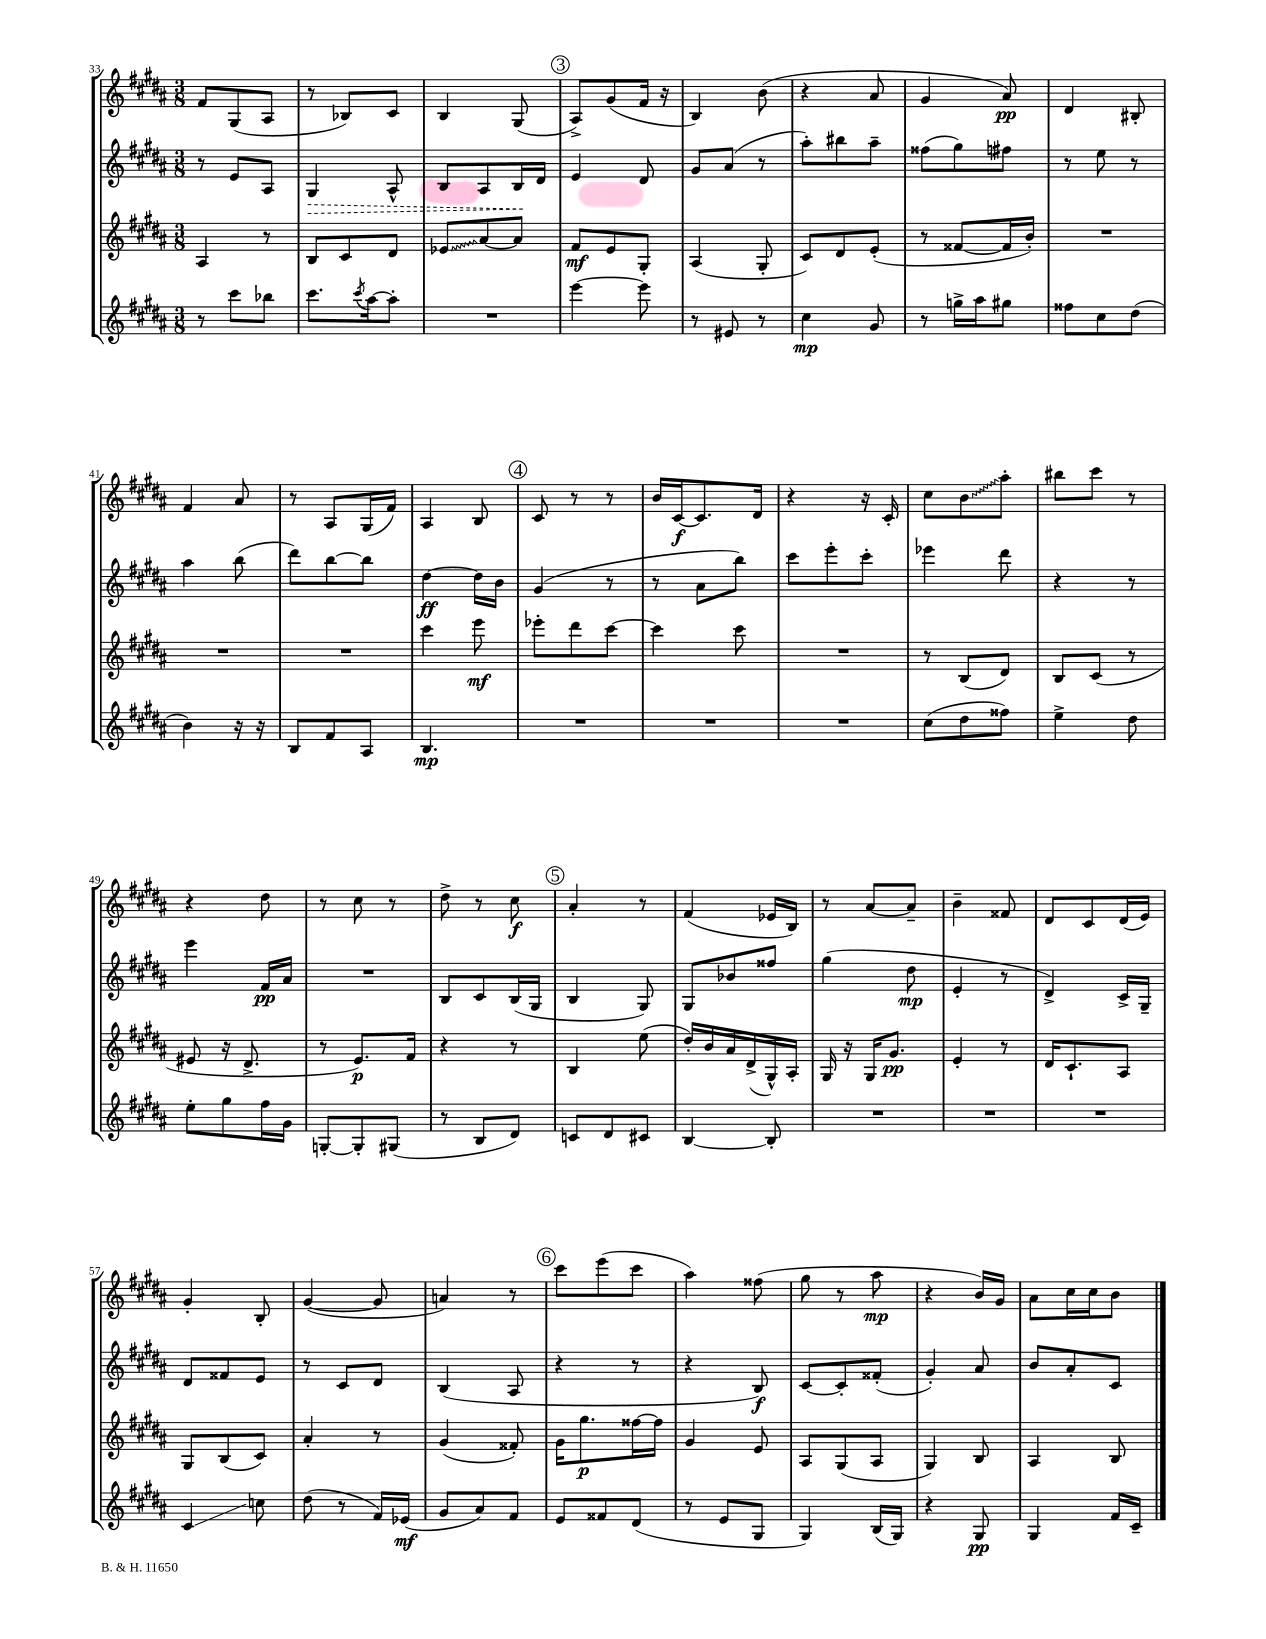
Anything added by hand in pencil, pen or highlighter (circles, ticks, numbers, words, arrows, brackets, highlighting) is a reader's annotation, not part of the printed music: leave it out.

**kern	**kern	**kern	**kern
*staff4	*staff3	*staff2	*staff1
*clefG2	*clefG2	*clefG2	*clefG2
*k[f#c#g#d#a#]	*k[f#c#g#d#a#]	*k[f#c#g#d#a#]	*k[f#c#g#d#a#]
*M3/8	*M3/8	*M3/8	*M3/8
8r	4A#	8r	8f#
8ccc#	.	8e	(8G#
8bb-	8r	8A#	8A#
=	=	=	=
8.ccc#	8B	4G#	8r
.	8c#	.	8B-)
8qccc#	.	.	.
[16aa#	.	.	.
8aa#']	8d#	8A#^^	8c#
=	=	=	=
4.r	8e-	8B	4B
.	[8a#	8A#	.
.	8a#]	16B	(8G#
.	.	16d#	.
=	=	=	=
[4eee	8f#	4e	8A#^)
.	8e	.	(8g#
8eee]	8G#'	8d#	16f#
.	.	.	16r
=	=	=	=
8r	(4A#	8g#	4B)
8e#	.	(8a#	.
8r	8G#'	8r	(8b
=	=	=	=
4cc#	8c#)	8aa#')	4r
.	8d#	8bb#	.
8g#	(8e'	8aa#~	8a#
=	=	=	=
8r	8r	(8ff##	4g#
16gg^	[8f##	8gg#)	.
16aa#	.	.	.
8gg#	16f##]	8ff#	8a#)
.	16b')	.	.
=	=	=	=
8ff##	4.r	8r	4d#
8cc#	.	8ee	.
(8dd#	.	8r	8B#'
=	=	=	=
4b)	4.r	4aa#	4f#
16r	.	(8bb	8a#
16r	.	.	.
=	=	=	=
8B	4.r	8ddd#)	8r
8f#	.	[8bb	8A#
8A#	.	8bb]	(16G#
.	.	.	16f#)
=	=	=	=
4.B	4ccc#	[4dd#	4A#
.	8eee	16dd#]	8B
.	.	16b	.
=	=	=	=
4.r	8eee-'	(4g#	8c#
.	8ddd#	.	8r
.	[8ccc#	8r	8r
=	=	=	=
4.r	4ccc#]	8r	16b
.	.	.	[16c#
.	.	8a#	8.c#]
.	8ccc#	8bb)	.
.	.	.	16d#
=	=	=	=
4.r	4.r	8ccc#	4r
.	.	8eee'	.
.	.	8ccc#'	16r
.	.	.	16c#'
=	=	=	=
(8cc#	8r	4eee-	8cc#
8dd#	(8B	.	8b
8ff##)	8d#)	8ddd#	8aa#'
=	=	=	=
4ee^	8B	4r	8bb#
.	(8c#	.	8ccc#
8dd#	8r	8r	8r
=	=	=	=
8ee'	8e#	4eee	4r
8gg#	16r	.	.
.	8.d#^	.	.
16ff#	.	16f#	8dd#
16g#	.	16a#	.
=	=	=	=
[8G'	8r	4.r	8r
8G']	8.e)	.	8cc#
(8G#	.	.	8r
.	16f#	.	.
=	=	=	=
8r	4r	8B	8dd#^
8B	.	8c#	8r
8d#)	8r	(16B	8cc#
.	.	16G#	.
=	=	=	=
8c	4B	4B	4a#'
8d#	.	.	.
8c#	(8ee	8G#)	8r
=	=	=	=
[4B	16dd#')	8G#	(4f#
.	16b	.	.
.	16a#	8b-	.
.	(16d#^	.	.
8B']	16G#^^)	8ff##	16e-
.	16A#'	.	16B)
=	=	=	=
4.r	16G#	(4gg#	8r
.	16r	.	.
.	16G#	.	[8a#
.	8.g#	.	.
.	.	8dd#	8a#~]
=	=	=	=
4.r	4e'	4e'	4b~
.	8r	8r	8f##
=	=	=	=
4.r	16d#	4d#^)	8d#
.	8.c#`	.	.
.	.	.	8c#
.	8A#	16c#^	(16d#
.	.	16G#~	16e)
=	=	=	=
4c#	8G#	8d#	4g#'
.	(8B	8f##	.
8cc	8c#)	8e	8B'
=	=	=	=
(8dd#	4a#'	8r	([4g#
8r	.	8c#	.
16f#)	8r	8d#	8g#]
(16e-	.	.	.
=	=	=	=
8g#	(4g#	(4B	4a)
8a#)	.	.	.
8f#	8f##')	8A#	8r
=	=	=	=
8e	16g#	4r	8ccc#
.	8.gg#	.	.
8f##	.	.	(8eee
(8d#	[16ff##	8r	8ccc#
.	16ff##]	.	.
=	=	=	=
8r	4g#	4r	4aa#)
8e	.	.	.
8G#	8e	8B)	(8ff##
=	=	=	=
4G#)	8A#	[8c#	8gg#
.	(8G#	8c#']	8r
(16B	8A#	(8f##'	8aa#
16G#)	.	.	.
=	=	=	=
4r	4G#)	4g#')	4r
8G#	8B	8a#	16b)
.	.	.	16g#
=	=	=	=
4G#	4A#	8b	8a#
.	.	8a#'	16cc#
.	.	.	16cc#
16f#	8B	8c#	8b
16c#~	.	.	.
==	==	==	==
*-	*-	*-	*-
